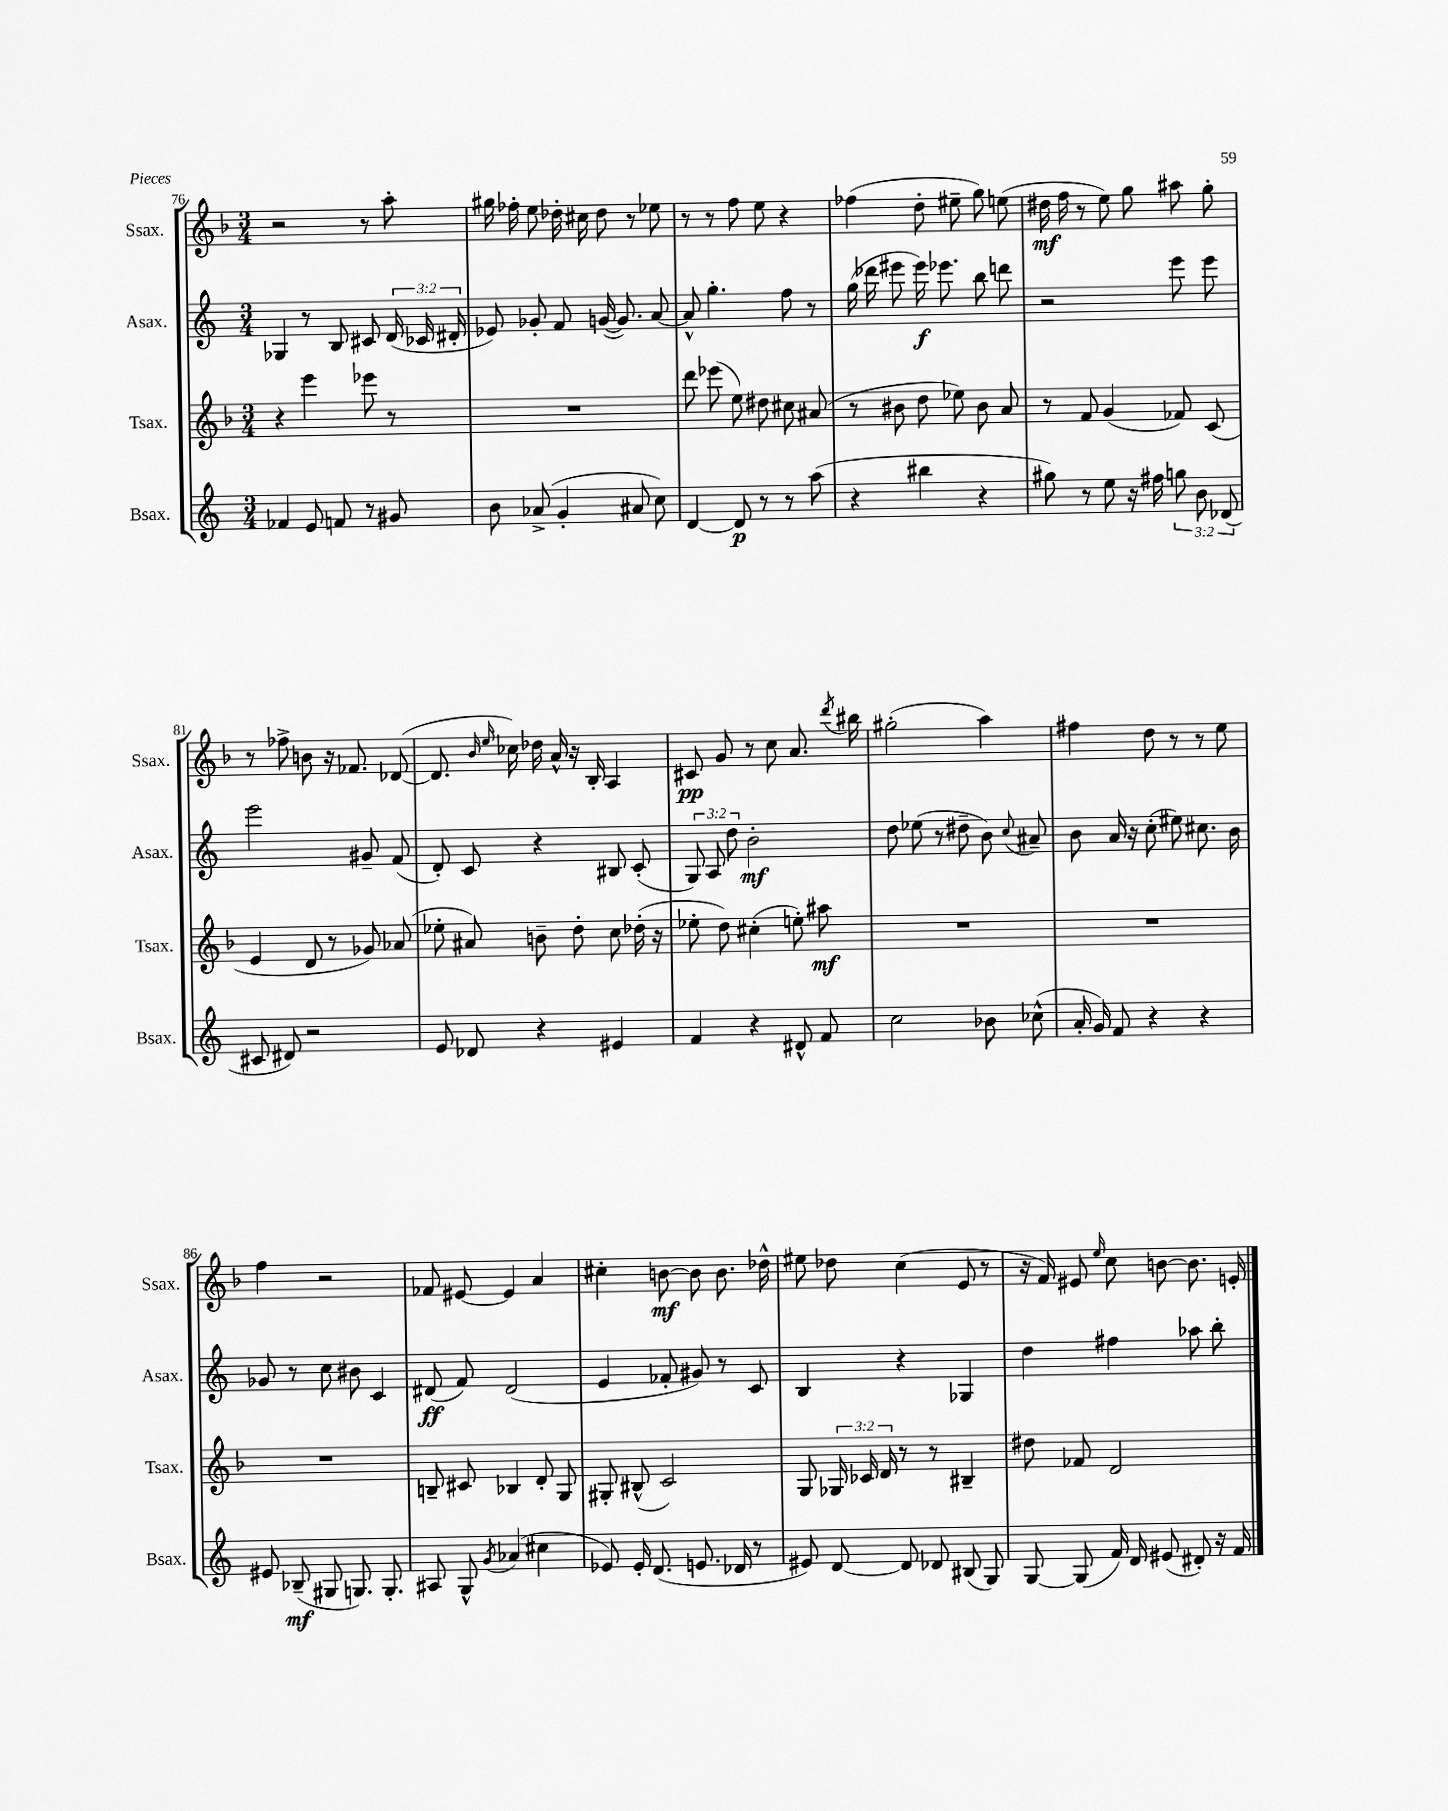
<<
\new StaffGroup <<
\new Staff = "s0" \with { instrumentName = "Ssax." shortInstrumentName = "Ssax." } {
    \clef treble \key f \major \numericTimeSignature \time 3/4
    \autoBeamOff r2 r8 a''8-. |
    gis''16 fes''16-. e''8 des''16-. cis''16 des''8 r8 ees''8 |
    r8 r8 f''8 e''8 r4 |
    fes''4( d''8-. eis''8-- g''8) e''8( |
    dis''16\mf f''16 r8 e''8) g''8 ais''8 g''8-. |
    r8 fes''8-> b'8 r16 fes'8. des'8~( |
    des'8. \grace { bes'16 e''16 } ces''16) des''16 a'16-^ r16 bes16-. a4 |
    cis'8\pp g'8 r8 c''8 a'8. \acciaccatura { d'''8 } bis''16 |
    gis''2-.( a''4) |
    fis''4 d''8 r8 r8 e''8 |
    f''4 r2 |
    fes'8 eis'8~ eis'4 a'4 |
    cis''4-. b'8~\mf b'8 b'8. des''16-^ |
    eis''8 des''8 c''4( e'8 r8 |
    r16 f'16) eis'8 \grace { e''16 } c''8 b'8~ b'8. e'16-. \bar "|." |
}
\new Staff = "s1" \with { instrumentName = "Asax." shortInstrumentName = "Asax." } {
    \clef treble \key c \major \numericTimeSignature \time 3/4 \override Staff.TupletNumber.text = #tuplet-number::calc-fraction-text
    \autoBeamOff ges4 r8 b8 cis'8 \tuplet 3/2 { d'16( ces'16 dis'16-. } |
    ees'8) ges'8-. f'8 g'16~( g'8.) a'8~ |
    a'8-^ g''4.-. f''8 r8 |
    g''16( des'''16 eis'''8 eis'''16\f) ees'''8. b''8 d'''8 |
    r2 e'''8 e'''8 |
    e'''2 gis'8-- f'8( |
    d'8-.) c'8 r4 bis8 c'8-.( |
    \tuplet 3/2 { g8) a8 d''8 } b'2-.\mf |
    d''8 ees''8( r8 dis''8-- b'8) \appoggiatura { c''8 } ais'8-- |
    b'8 a'16 r16 c''8-.( eis''8) cis''8. b'16 |
    ges'8 r8 c''8 bis'8 c'4 |
    dis'8\ff( f'8) dis'2( |
    e'4 fes'8-. gis'8) r8 c'8 |
    b4 r4 ges4 |
    d''4 fis''4 aes''8 b''8-. \bar "|." |
}
\new Staff = "s2" \with { instrumentName = "Tsax." shortInstrumentName = "Tsax." } {
    \clef treble \key f \major \numericTimeSignature \time 3/4 \override Staff.TupletNumber.text = #tuplet-number::calc-fraction-text
    \autoBeamOff r4 e'''4 ees'''8 r8 |
    R2. |
    d'''8 ees'''8( e''8) dis''8 cis''8 ais'8( |
    r8 bis'8 d''8 ees''8) bis'8 a'8 |
    r8 f'8 g'4( fes'8) c'8( |
    e'4 d'8 r8 ges'8) aes'8( |
    ees''8-. ais'8) b'8-- d''8-. c''8 des''16-.( r16 |
    ees''8-. d''8) cis''4-.( e''8-.) ais''8\mf |
    R2. |
    R2. |
    R2. |
    b8-- cis'8 bes4 d'8-. g8 |
    gis8-. bis8-^( c'2) |
    g8 \tuplet 3/2 { ges16 ces'16 d'16 } r8 r8 bis4-- |
    dis''8 fes'8 d'2 \bar "|." |
}
\new Staff = "s3" \with { instrumentName = "Bsax." shortInstrumentName = "Bsax." } {
    \clef treble \key c \major \numericTimeSignature \time 3/4 \override Staff.TupletNumber.text = #tuplet-number::calc-fraction-text
    \autoBeamOff fes'4 e'8 f'8 r8 gis'8 |
    b'8 aes'8->( g'4-. ais'8 c''8) |
    d'4~ d'8\p r8 r8 a''8( |
    r4 bis''4 r4 |
    gis''8) r8 e''8 r16 fis''16 \tuplet 3/2 { g''8 b'8 des'8( } |
    cis'8 dis'8) r2 |
    e'8 des'8 r4 eis'4 |
    f'4 r4 dis'8-^ f'8 |
    c''2 bes'8 ces''8-^( |
    a'16-. g'16) f'8 r4 r4 |
    eis'8 bes8--\mf( gis8 g8.) g8.-. |
    ais8 g8-^ \acciaccatura { g'8 } aes'4( cis''4 |
    ees'8) ees'16-. d'8.( e'8. des'16 r8 |
    eis'8) d'8~ d'8 des'8 bis8( g8) |
    g8~ g8( f'16) d'16 eis'8( dis'8-.) r16 f'16 \bar "|." |
}
>>
>>
\layout { \context { \Score currentBarNumber = #76 } }
